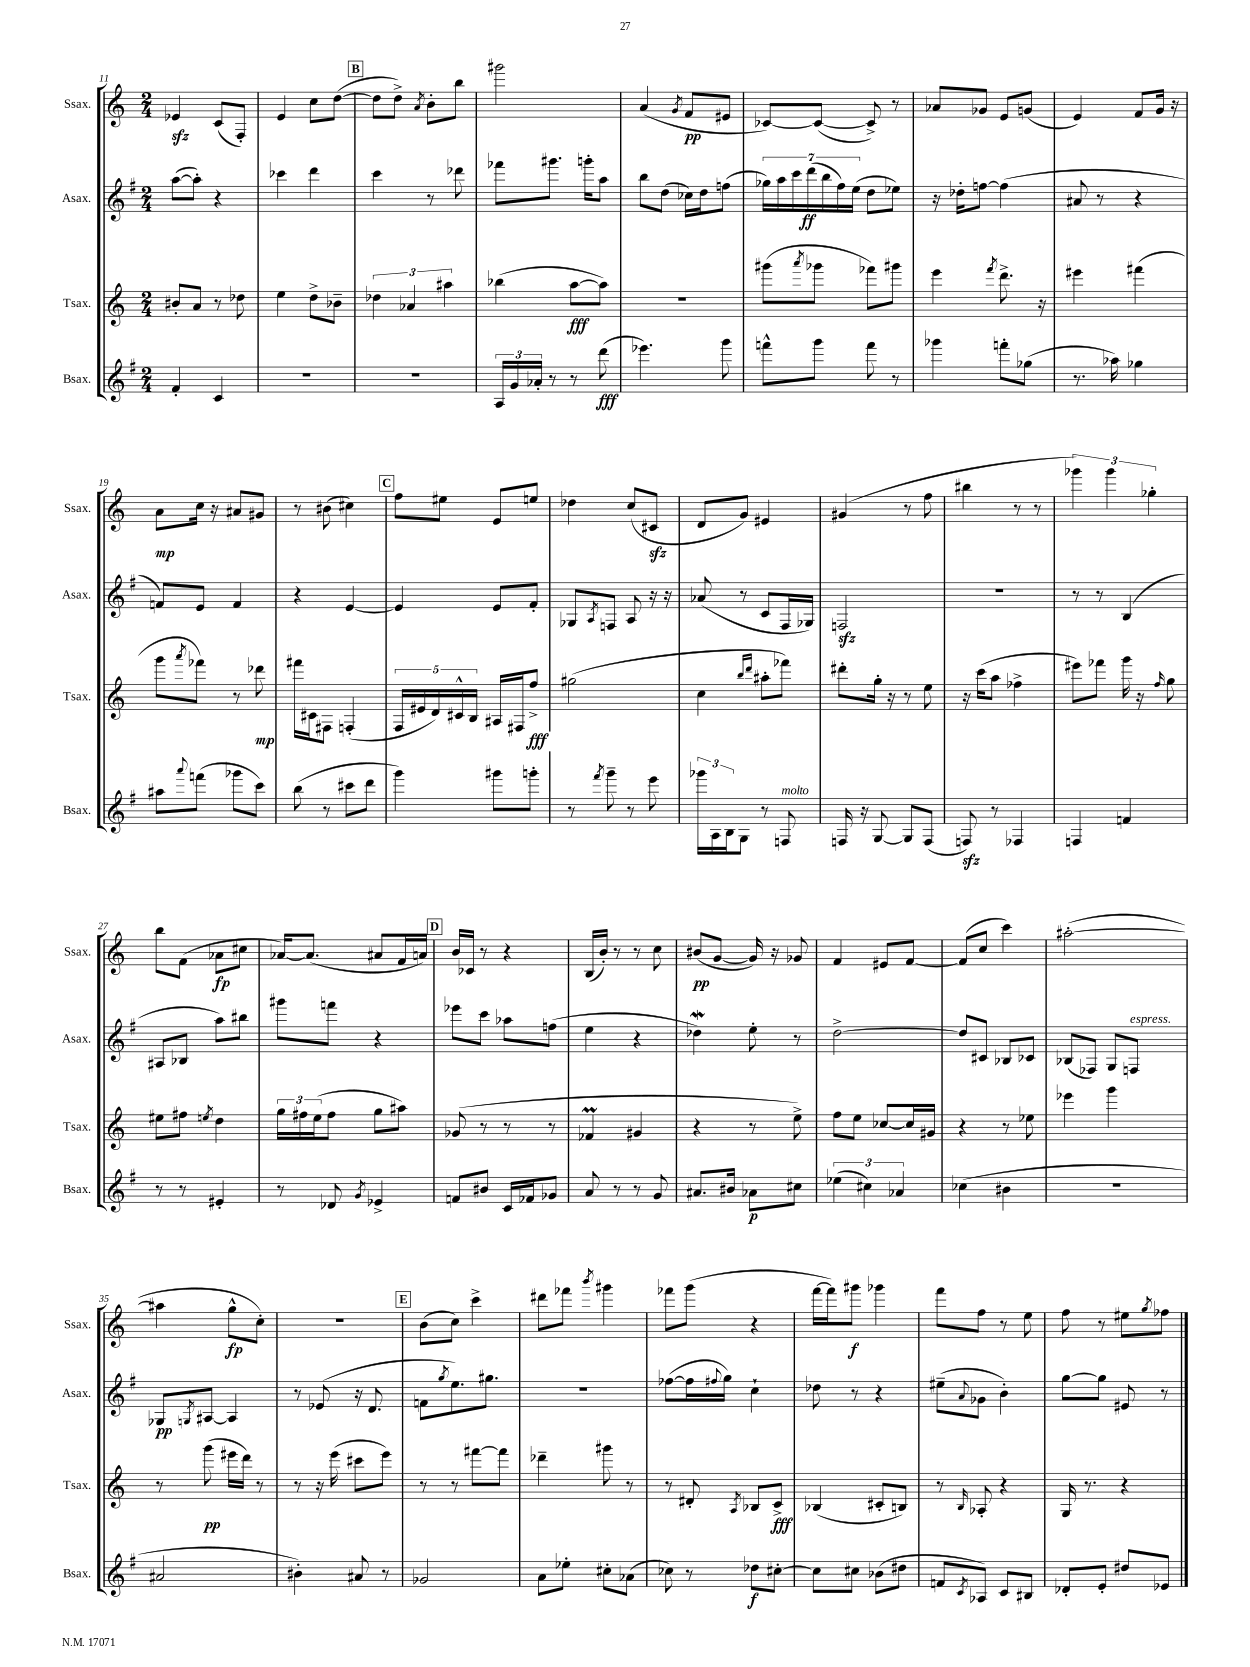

**kern	**kern	**kern	**kern
*staff4	*staff3	*staff2	*staff1
*clefG2	*clefG2	*clefG2	*clefG2
*k[f#]	*k[]	*k[f#]	*k[]
*M2/4	*M2/4	*M2/4	*M2/4
4f#'	8b#'	([8aa	4e-
.	8a	8aa'])	.
4c	8r	4r	(8c
.	8dd-	.	8F')
=	=	=	=
2r	4ee	4ccc-	4e
.	8dd^	4ddd	8cc
.	8b-~	.	([8dd
=	=	=	=
2r	6dd-	4ccc	8dd]
.	.	.	8dd^)
.	6a-	.	.
.	.	.	8qa
.	.	8r	8b'
.	6aa#	.	.
.	.	8ddd-	8bb
=	=	=	=
24A	(4bb-	8fff-	2ggg#
24g	.	.	.
24a-'	.	.	.
8r	.	8.ggg#	.
8r	[8aa	.	.
.	.	16ggg'	.
(8ddd	8aa])	8aa	.
=	=	=	=
4.eee-)	2r	8bb	(4a
.	.	(8dd	.
.	.	.	8qg
.	.	16cc-)	8f
.	.	16dd	.
8ggg	.	(8ff	8e#
=	=	=	=
8fff^^	(8ggg#	28gg-)	[8c-)
.	.	28aa	.
.	.	28ccc	.
.	.	(28ddd	.
.	8qaaa	.	.
8ggg	8ggg-	.	(8c-_
.	.	28bb	.
.	.	28ff#)	.
.	.	(28ee	.
8fff	8fff-)	8dd	8c-^])
8r	8ggg#	8ee-)	8r
=	=	=	=
4ggg-	4eee	16r	8a-
.	.	16dd-'	.
.	.	[8ff	8g-
.	8qfff	.	.
8fff'	8.ddd^	(4ff]	8e
(8gg-	.	.	(8g
.	16r	.	.
=	=	=	=
8.r	4eee#	8a#	4e)
.	.	8r	.
16aa-)	.	.	.
4gg-	(4fff#	4r	8f
.	.	.	16g
.	.	.	16r
=	=	=	=
8aa#	8ggg	8f)	8a
8qqaaa	8qaaa	.	.
(8fff	8fff-)	8e	16cc
.	.	.	16r
8ggg-	8r	4f	8a#
8ccc)	8ddd-	.	8g#
=	=	=	=
(8bb	16fff#	4r	8r
.	16c#	.	.
8r	8F#	.	(8b#
8ccc#	(4F'	[4e	4cc#)
8ddd	.	.	.
=	=	=	=
4ggg)	20F	4e]	8ff
.	20e#	.	.
.	20d)	.	.
.	.	.	8ee#
.	20c#^^	.	.
.	20B	.	.
8ggg#	16A#	8e	8e
.	16F#	.	.
8ggg'	8ff^	8f#'	8ee
=	=	=	=
8r	(2gg#	8G-	4dd-
8qfff#	.	8qA	.
8ggg~	.	8F	.
8r	.	8A	(8cc
8eee	.	16r	8c#
.	.	16r	.
=	=	=	=
24ggg-	4cc	(8a-	8d
24A	.	.	.
24B	.	.	.
8G	.	8r	8g)
.	16qqbb	.	.
.	16qqddd	.	.
8r	8aa#'	8c	4e#
8F	8fff-)	16F#	.
.	.	16G-)	.
=	=	=	=
16F	8ddd#'	2F	(4g#
16r	.	.	.
[8G	16gg'	.	.
.	16r	.	.
8G]	8r	.	8r
(8F	8ee	.	8ff
=	=	=	=
8F)	16r	2r	4bb#
.	(16ccc	.	.
8r	8aa	.	.
4F-	4ff-^	.	8r
.	.	.	8r
=	=	=	=
4F	8eee#)	8r	6ggg-)
.	8fff-	8r	.
.	.	.	6ggg-
4f	16ggg	(4B	.
.	16r	.	.
.	.	.	6gg-'
.	16qqff	.	.
.	8gg	.	.
=	=	=	=
8r	8ee#	8A#	8bb
8r	8ff#	8B-	(8f
.	8qee	.	.
4e#'	4dd	8aa)	8a-
.	.	8bb#	8cc#
=	=	=	=
8r	24gg	8ggg#	[16a-)
.	24ff#	.	.
.	.	.	(8.a-]
.	(24ee	.	.
8d-	8ff#	8fff	.
8qg	.	.	.
4e-^	8gg	4r	8a#
.	8aa#)	.	16f
.	.	.	16a)
=	=	=	=
8f	(8g-	8eee-	16b
.	.	.	16c-
8b#	8r	8ccc	8r
16c	8r	8aa-	4r
16f-	.	.	.
8g-	8r	(8ff	.
=	=	=	=
8a	4f-	4ee	(16B
.	.	.	16b')
8r	.	.	8r
8r	4g#	4r	8r
8g	.	.	8cc
=	=	=	=
8.a#	4r	4dd-)	(8b#
.	.	.	[8g
16b#	.	.	.
8a-	8r	8ee'	16g])
.	.	.	16r
8cc#	8ee^)	8r	8g-
=	=	=	=
(6ee-	8ff	[2dd^	4f
.	8ee	.	.
6cc#)	.	.	.
.	[8cc-	.	8e#
6a-	.	.	.
.	16cc-]	.	[8f
.	16g#	.	.
=	=	=	=
(4cc-	4r	8dd]	(8f]
.	.	8c#	8cc
4b#	8r	8B-	4ccc)
.	8ee-	8c-	.
=	=	=	=
2r	4eee-	(8B-	([2aa#'
.	.	8F-)	.
.	4ggg	8G	.
.	.	8F	.
=	=	=	=
2a#	8r	8G-	4aa#]
.	.	8qG	.
.	(8ggg	[8A#	.
.	16eee#	4A#]	8gg^^
.	16ddd)	.	.
.	8r	.	8cc')
=	=	=	=
4b#')	8r	8r	2r
.	16r	(8e-	.
.	(16eee	.	.
8a#	8ccc#	16r	.
.	.	8.d	.
8r	8eee)	.	.
=	=	=	=
2g-	8r	8f	(8b
.	.	8qgg	.
.	8r	8.ee)	8cc)
.	[8fff#	.	4ccc^
.	.	8.gg#	.
.	8fff#]	.	.
=	=	=	=
8a	4ddd-~	2r	8ddd#
8ee-'	.	.	8fff-
.	.	.	8qbbb
8cc#'	8ggg#	.	4ggg#
(8a-	8r	.	.
=	=	=	=
8cc-)	8r	([8ff-	8fff-
8r	8d#'	16ff-]	(8ggg
.	.	8qqff#	.
.	.	16gg)	.
.	8qA	.	.
8dd-	8B-	4cc`	4r
[8cc#'	8c^	.	.
=	=	=	=
8cc#]	(4B-	8dd-	[16fff
.	.	.	16fff])
8cc#	.	8r	8ggg#
(8b-	8c#'	4r	4ggg-
8dd#	8B)	.	.
=	=	=	=
8f	8r	(8ee#~	8fff
8qc	16qqB	8qqa	.
8A-)	8A-'	8g-	8ff
8c	4r	4b')	8r
8B#	.	.	8ee
=	=	=	=
8d-'	16G	[8gg	8ff
.	8.r	.	.
8e'	.	8gg]	8r
8dd#	4r	8e#	8ee#
.	.	.	8qgg
8e-	.	8r	8ff-
==	==	==	==
*-	*-	*-	*-
